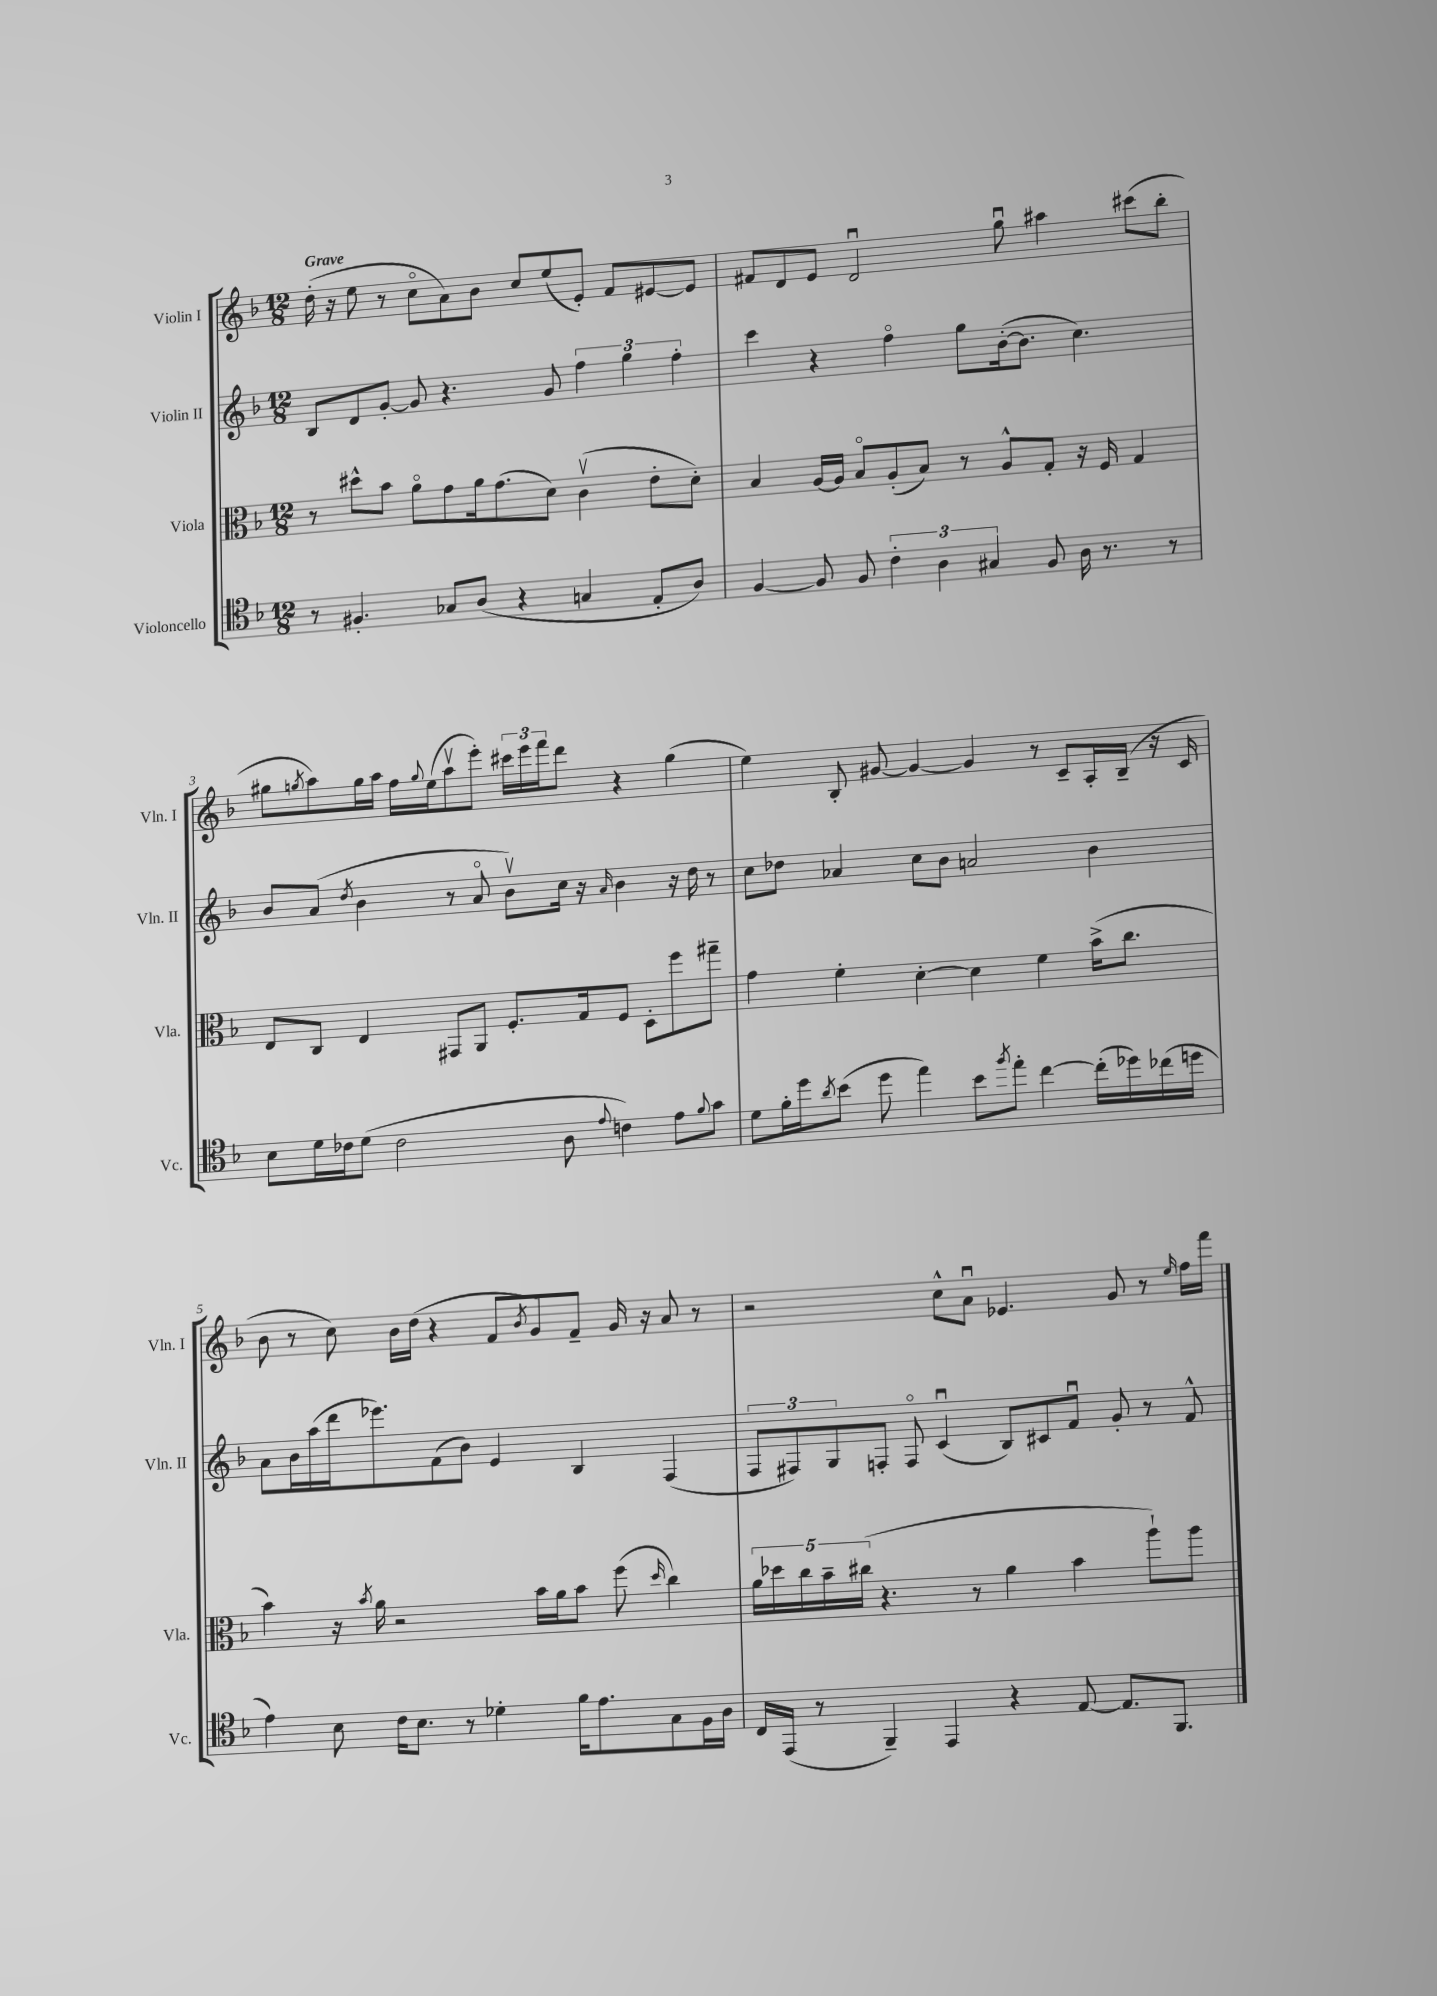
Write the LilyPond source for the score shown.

<<
\new StaffGroup <<
\new Staff = "s0" \with { instrumentName = "Violin I" shortInstrumentName = "Vln. I" } {
    \clef treble \key f \major \numericTimeSignature \time 12/8 \tempo "Grave"
    d''16-.( r16 e''8 r8 c''8\flageolet a'8) bes'8 c''8 e''8( e'8-.) f'8 eis'8~ eis'8 |
    fis'8 d'8 e'8 d'2\downbow g''8\downbow ais''4 cis'''8( bes''8-. |
    gis''8 \acciaccatura { g''8 } a''8) g''16 a''16 f''16 \appoggiatura { g''8 } e''16( a''8\upbow e'''8-.) \tuplet 3/2 { cis'''16 e'''16 f'''16 } d'''8 r4 g''4( |
    e''4) bes8-. gis'8~ gis'4~ gis'4 r8 c'8-- a16-. bes16--( r16 c'16 |
    bes'8 r8 c''8) bes'16 d''16( r4 f'8 \acciaccatura { bes'8 } g'8) f'8-- g'16 r16 a'8 r8 |
    r2 c''8-^ a'8\downbow ees'4. g'8 r8 \grace { e''16 } f''16 f'''16 \bar "|." |
}
\new Staff = "s1" \with { instrumentName = "Violin II" shortInstrumentName = "Vln. II" } {
    \clef treble \key f \major \numericTimeSignature \time 12/8
    bes8 d'8 g'8~-. g'8 r4. g'8 \tuplet 3/2 { f''4 g''4 f''4-. } |
    c'''4 r4 f''4\flageolet g''8 bes'16~-.( bes'8. c''4.) |
    bes'8 a'8( \acciaccatura { d''8 } bes'4 r8 a'8\flageolet bes'8\upbow) c''16 r16 \grace { a'16 } bes'4 r16 d''16 r8 |
    c''8 des''8 aes'4 c''8 bes'8 a'2 bes'4 |
    a'8 bes'16 a''16( d'''16 ees'''8.) f'8( bes'8) e'4 bes4 f4( |
    \tuplet 3/2 { f8 fis8) g8 } f8-. f8\flageolet c'4\downbow( bes8) cis'8 f'8\downbow g'8-. r8 f'8-^ \bar "|." |
}
\new Staff = "s2" \with { instrumentName = "Viola" shortInstrumentName = "Vla." } {
    \clef alto \key f \major \numericTimeSignature \time 12/8
    r8 dis''8-^ bes'8 a'8\flageolet g'8 a'16 g'8.( d'8) c'4\upbow( e'8-. d'8-.) |
    bes4 a16~ a16 bes8\flageolet a8-.( bes8) r8 a8-^ g8-. r16 f16 g4 |
    e8 c8 e4 gis,8 a,8 f8.-. g16 f8 d8-. f''8 gis''8-- |
    g'4 f'4-. d'4~-. d'4 f'4 bes'16->( c''8. |
    bes'4) r16 \acciaccatura { bes'8 } a'16 r2 bes'16 a'16 bes'8 f''8( \grace { d''16 } c''4) |
    \tuplet 5/4 { a'16 des''16 c''16 bes'16-- cis''16( } r4. r8 a'4 bes'4 a''8-!) a''8 \bar "|." |
}
\new Staff = "s3" \with { instrumentName = "Violoncello" shortInstrumentName = "Vc." } {
    \clef tenor \key f \major \numericTimeSignature \time 12/8
    r8 fis4.-. ges8 a8( r4 g4 e8-. a8) |
    f4~ f8 f8 \tuplet 3/2 { c'4-. a4 gis4 } f8 a16 r8. r8 |
    bes8 d'16 ces'16 d'8( ces'2 a8 \appoggiatura { e'8 } c'4) e'8 \appoggiatura { f'8 } g'8 |
    d'8 f'16-. d''16 \acciaccatura { a'8 } bes'8( d''8 e''4) bes'8 \acciaccatura { f''8 } e''8-. c''4~ c''16-.( des''16) ces''16( d''16 |
    e'4) bes8 c'16 bes8. r8 des'4-. f'16 e'8. g8 f16 a16 |
    c16 e,16( r8 f,4--) e,4 r4 e8~ e8. f,8. \bar "|." |
}
>>
>>
